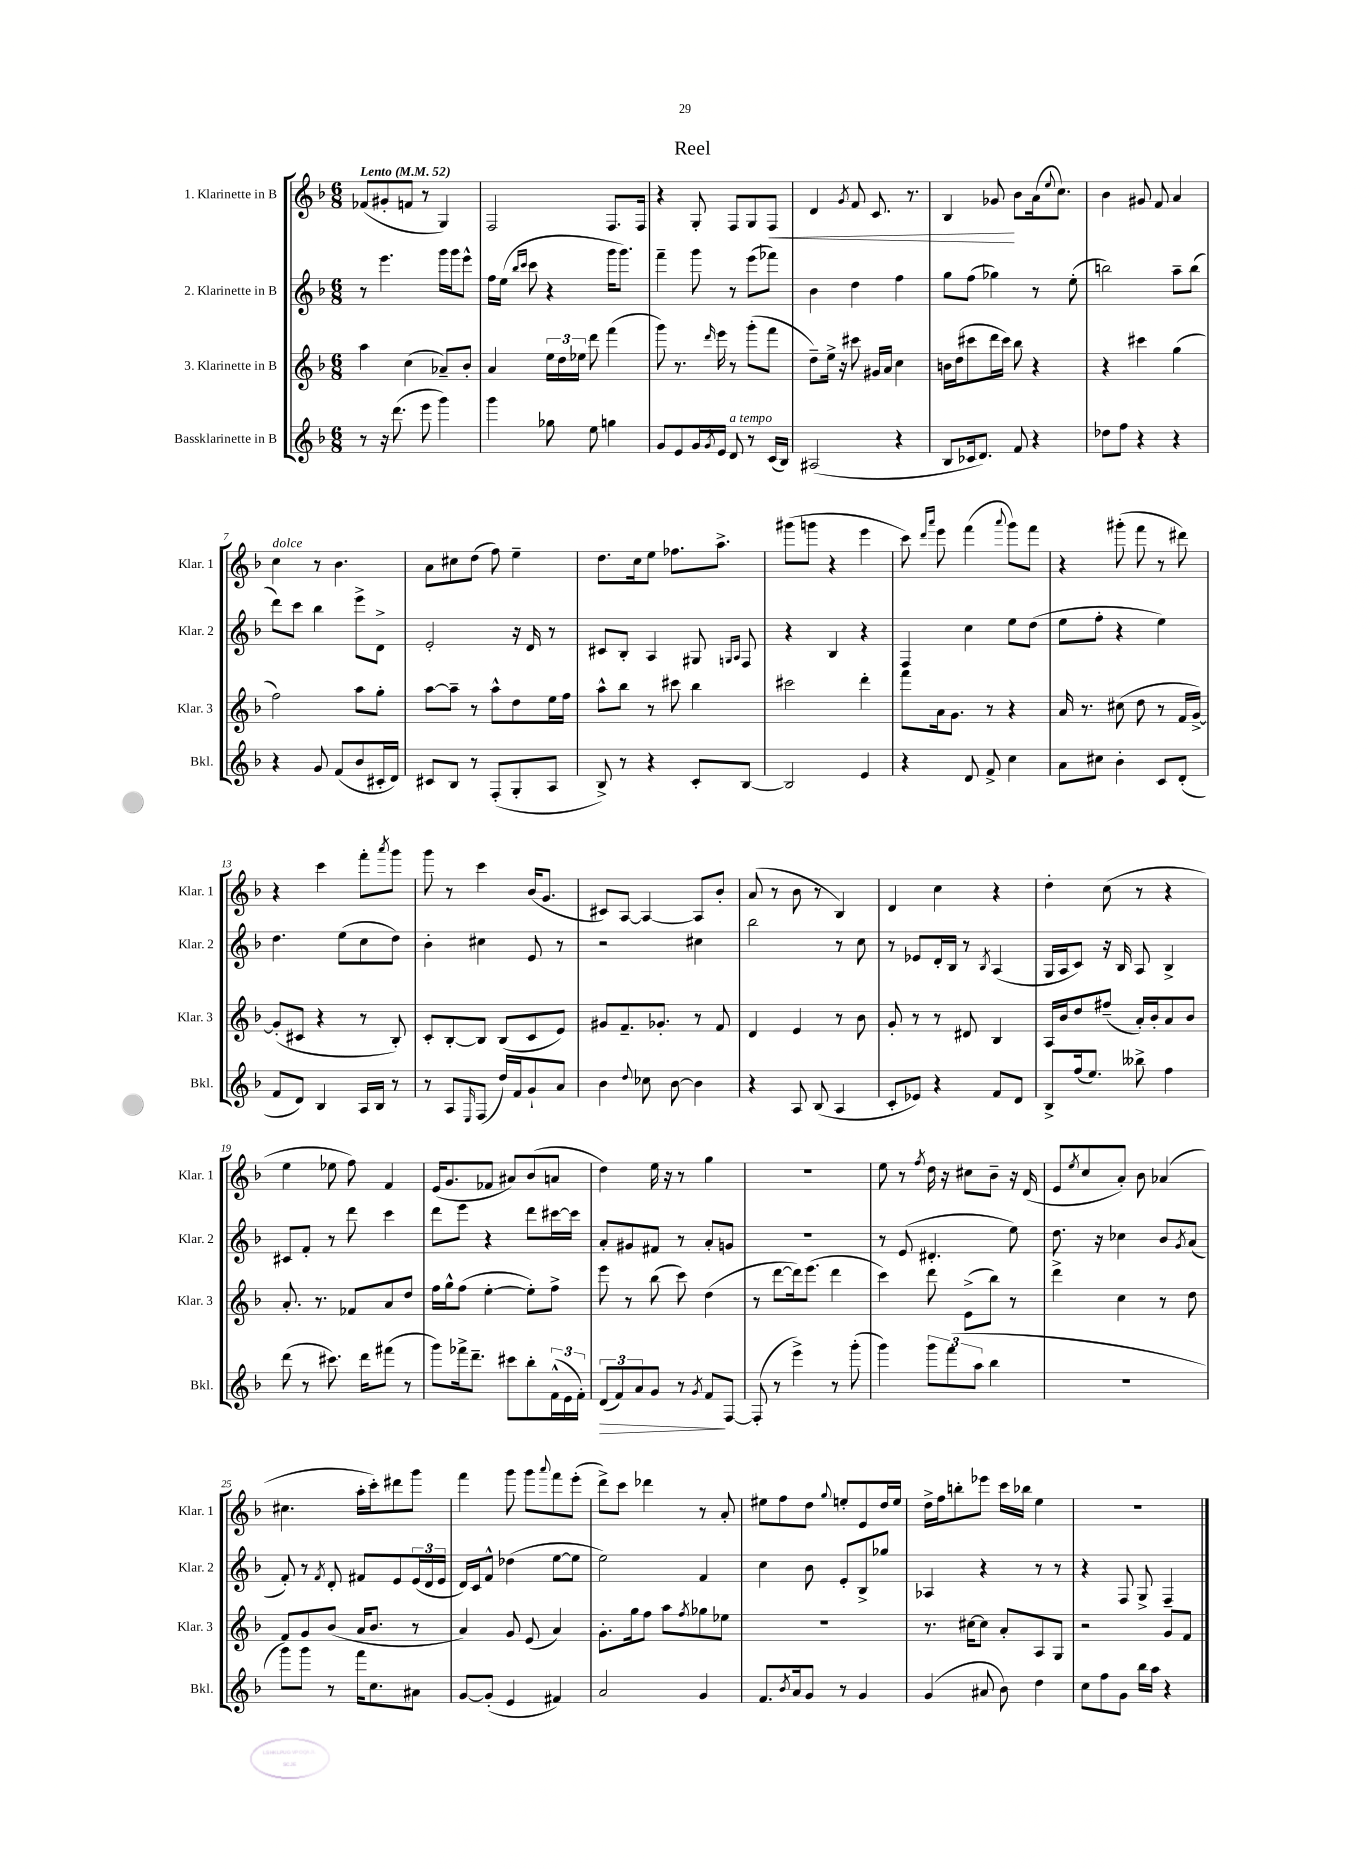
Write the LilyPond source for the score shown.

\header { title = "Reel" }
<<
\new StaffGroup <<
\new Staff = "s0" \with { instrumentName = "1. Klarinette in B" shortInstrumentName = "Klar. 1" } {
    \clef treble \key f \major \numericTimeSignature \time 6/8 \tempo "Lento" 4 = 52
    fes'8( gis'8-. f'8 r8 g4) |
    f2 f8. f16 |
    r4 g8-. f8 g8 f8\< |
    d'4 \acciaccatura { g'8 } f'8 c'8. r8. |
    bes4 ges'8\! bes'8 a'16( \appoggiatura { e''8 } c''8.) |
    bes'4 gis'8 f'8 a'4 |
    c''4^\markup { \italic "dolce" } r8 bes'4. |
    a'8 cis''8 d''8( f''8) e''4-- |
    d''8. c''16 e''8 fes''8. a''8.-> |
    gis'''8( g'''8 r4 e'''4 |
    c'''8) \grace { d'''16 a'''16 } e'''8 f'''4( \appoggiatura { a'''8 } g'''8) f'''8 |
    r4 gis'''8-.( f'''8 r8 dis'''8) |
    r4 c'''4 f'''8-. \acciaccatura { a'''8 } g'''8 |
    g'''8 r8 c'''4 bes'16( g'8. |
    cis'8) a8~ a4~ a8 bes'8-. |
    a'8( r8 bes'8 r8 bes4) |
    d'4 c''4 r4 |
    d''4-. c''8( r8 r4 |
    e''4 ees''8 f''8) f'4 |
    e'16( g'8. fes'8 ais'8) bes'8( a'8 |
    d''4) e''16 r16 r8 g''4 |
    R2. |
    e''8 r8 \acciaccatura { f''8 } d''16 r16 cis''8 bes'8-- r16 d'16( |
    e'8 \acciaccatura { e''8 } c''8 a'8-.) bes'8 aes'4( |
    cis''4. a''16-. c'''16-.) dis'''8 g'''8 |
    f'''4 g'''8 g'''8 \appoggiatura { a'''8 } f'''8 e'''8-.( |
    d'''8->) c'''8 des'''4 r8 a'8-. |
    eis''8 f''8 d''8 \appoggiatura { g''8 } e''8-. e'8 d''16 e''16 |
    d''16-> f''16 b''8-. ees'''8 c'''16 bes''16 e''4 |
    R2. \bar "|." |
}
\new Staff = "s1" \with { instrumentName = "2. Klarinette in B" shortInstrumentName = "Klar. 2" } {
    \clef treble \key f \major \numericTimeSignature \time 6/8
    r8 e'''4. g'''16 g'''16 e'''8-^ |
    f''16 e''16( \grace { bes''16 c'''16 } c'''8 r4 g'''16 g'''8.) |
    f'''4-- g'''8 r8 e'''8( fes'''8) |
    bes'4 d''4 f''4 |
    g''8 f''8( ges''4) r8 e''8-.( |
    b''2) a''8-- b''8( |
    d'''8) c'''8 bes''4 e'''8-> d'8-> |
    e'2-. r16 d'16 r8 |
    cis'8 bes8-. a4 gis8 \grace { g16 a16 } f8 |
    r4 bes4 r4 |
    f4 c''4 e''8 d''8( |
    e''8 f''8-. r4 e''4) |
    d''4. e''8( c''8 d''8) |
    bes'4-. cis''4 e'8 r8 |
    r2 cis''4 |
    bes''2 r8 c''8 |
    r8 ees'8 d'16-. bes16 r8 \acciaccatura { bes8 } a4( |
    g16 a16 c'8) r16 bes16 a8 bes4-> |
    cis'8 f'8-. r8 d'''8 c'''4 |
    d'''8 e'''8 r4 d'''8 cis'''16~ cis'''16 |
    a'8-. gis'8 fis'8 r8 a'8-. g'8 |
    R2. |
    r8 e'8( dis'4.-. e''8) |
    d''8. r16 ces''4 bes'8 \acciaccatura { g'8 } a'8( |
    f'8-.) r8 \acciaccatura { f'8 } d'8-. fis'8 e'8 \tuplet 3/2 { e'16( d'16 e'16 } |
    d'16) c'16 f'8-^ des''4( e''8~ e''8 |
    e''2) f'4 |
    c''4 bes'8 e'8-. bes8-> ges''8 |
    aes4 r4 r8 r8 |
    r4 f8 g8-> f4-- \bar "|." |
}
\new Staff = "s2" \with { instrumentName = "3. Klarinette in B" shortInstrumentName = "Klar. 3" } {
    \clef treble \key f \major \numericTimeSignature \time 6/8
    a''4 c''4( aes'8--) bes'8-. |
    a'4 \tuplet 3/2 { e''16 d''16 ees''16 } d'''8 f'''4( |
    g'''8) r8. \grace { d'''16 } e'''16 r8 g'''8-.( f'''8 |
    d''8--) e''16-> r16 cis'''8 gis'16 a'16 c''4 |
    b'16 d''16( cis'''8 d'''16 cis'''16) bes''8 r4 |
    r4 cis'''4 g''4( |
    f''2) a''8 g''8-. |
    a''8~ a''8-- r8 a''8-^ d''8 e''16 f''16 |
    a''8-^ bes''8 r8 cis'''8 bes''4 |
    cis'''2 d'''4-. |
    f'''8 a'16 g'8. r8 r4 |
    a'16 r8. cis''8( d''8 r8 f'16 g'16~->) |
    g'8-.( cis'8 r4 r8 bes8-.) |
    c'8-. bes8~-. bes8 bes8( c'8 e'8) |
    gis'8 f'8.-- ges'8.-. r8 f'8 |
    d'4 e'4 r8 bes'8 |
    g'8-. r8 r8 dis'8 bes4 |
    a16 bes'16 d''8 fis''8--( a'16-.) bes'16-. a'8 bes'8 |
    a'8.-. r8. fes'8 a'8 d''8 |
    f''16 g''16-^ f''8( e''4~-. e''8-.) f''8-> |
    e'''8 r8 bes''8( c'''8) d''4( |
    r8 d'''8~ d'''16) e'''8.( d'''4 |
    c'''4) d'''8 e'8->( bes''8) r8 |
    d'''4-> c''4 r8 d''8 |
    f'8 g'8 bes'8( a'16 bes'8. r8 |
    a'4) g'8 e'8( a'4) |
    g'8.-. g''16 f''8 a''8 \acciaccatura { f''8 } ges''8 ees''8 |
    R2. |
    r8. cis''16~ cis''8 a'8-. a8 g8 |
    r2 g'8 f'8 \bar "|." |
}
\new Staff = "s3" \with { instrumentName = "Bassklarinette in B" shortInstrumentName = "Bkl." } {
    \clef treble \key f \major \numericTimeSignature \time 6/8
    r8 r16 d'''8.( e'''8 g'''4) |
    g'''4 ges''8 e''8 g''4 |
    g'8 e'8 g'16 \acciaccatura { g'8 } e'16 d'8^\markup { \italic "a tempo" } r8 c'16( bes16) |
    ais2( r4 |
    bes8 ces'16 d'8.) f'8 r4 |
    des''8 f''8 r4 r4 |
    r4 g'8 f'8( bes'8 cis'16-. d'16) |
    cis'8 bes8 r8 f8-.( g8-. a8 |
    bes8->) r8 r4 c'8-. bes8~ |
    bes2 e'4 |
    r4 d'8 f'8-> c''4 |
    a'8 cis''8 bes'4-. c'8 d'8-.( |
    f'8 d'8) bes4 a16 bes16 r8 |
    r8 a8 \grace { e16 } f8( d''16) f'16 g'8-! a'8 |
    bes'4 \appoggiatura { d''8 } ces''8 bes'8~ bes'4 |
    r4 a8 bes8( a4 |
    c'8-. ees'8) r4 f'8 d'8 |
    bes8-> f''16( e''8.) beses''8-> f''4 |
    d'''8( r8 cis'''8.) d'''16 fis'''8( r8 |
    g'''8) fes'''16-> d'''8.-- cis'''8 bes''8-. \tuplet 3/2 { f'16-^( e'16 f'16-.) } |
    \tuplet 3/2 { d'8\>( f'8) a'8 } g'8 r8 \acciaccatura { g'8 } f'8\! f8~ |
    f8-.( r8 e'''4->) r8 g'''8-.( |
    g'''4) \tuplet 3/2 { g'''8 f'''8( a''8 } bes''4 |
    R2. |
    g'''8) g'''8 r8 f'''16 c''8. ais'8 |
    g'8~ g'8-.( e'4 fis'4) |
    a'2 g'4 |
    f'8. \acciaccatura { bes'8 } a'16 g'8 r8 g'4 |
    g'4( ais'8 bes'8) d''4 |
    c''8 f''8 g'8 bes''16 a''16 r4 \bar "|." |
}
>>
>>
